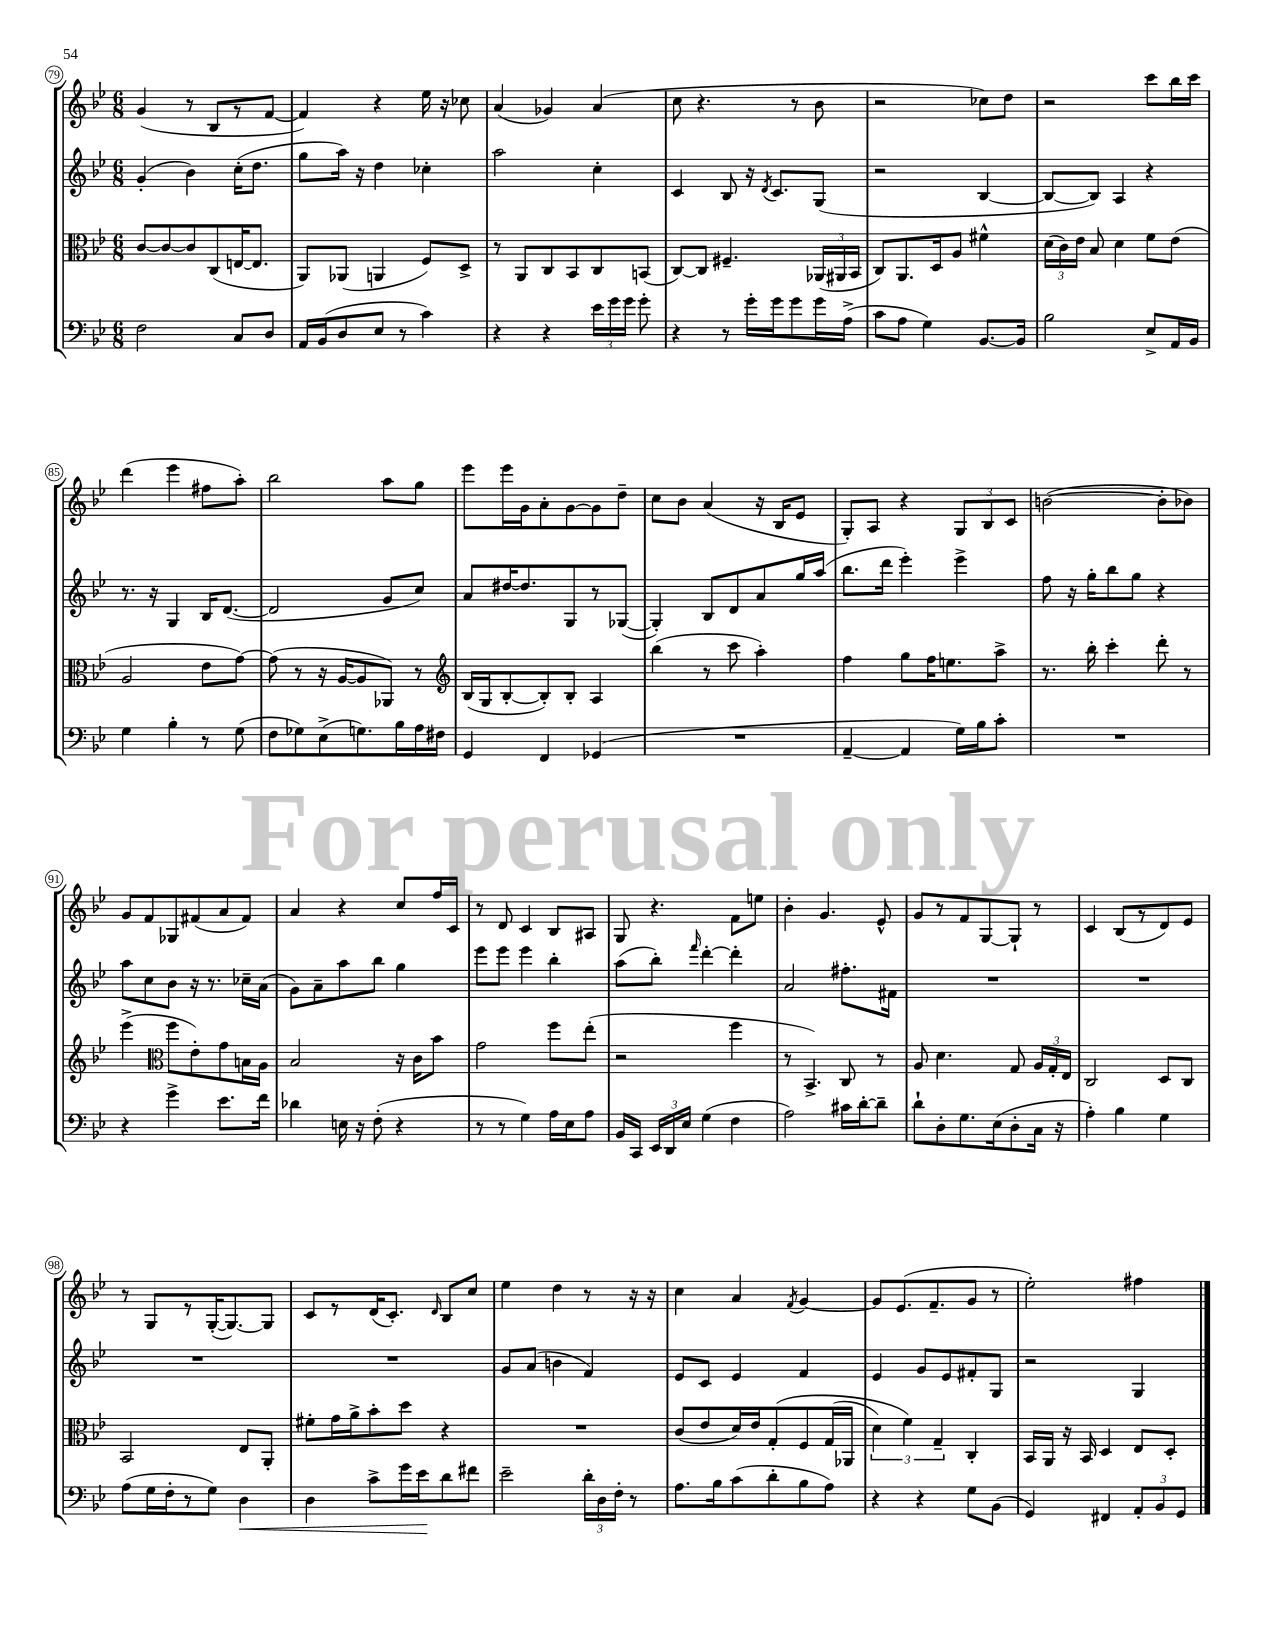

**kern	**dynam	**kern	**kern	**kern
*part4	*part4	*part3	*part2	*part1
*staff4	*staff4	*staff3	*staff2	*staff1
*clefF4	*	*clefC3	*clefG2	*clefG2
*k[b-e-]	*	*k[b-e-]	*k[b-e-]	*k[b-e-]
*M6/8	*	*M6/8	*M6/8	*M6/8
=79	=79	=79	=79	=79
2F\	.	[8c/L	(4g'/	(4g/
.	.	8c/_	.	.
.	.	8c/]	4b-\)	8r
.	.	(8C/	.	8B-/L
8C/L	.	[16En/K	(16cc'\KL	8r
.	.	8.E/J]	8.dd\J	.
8D/J	.	.	.	[8f/J
=80	=80	=80	=80	=80
16AA/LL	.	8AA/L)	8gg\L	4f/])
(16BB-/J	.	.	.	.
8D/	.	(8AA-X/J	16aa\Jk)	.
.	.	.	16r	.
8E-/J	.	4AAn/	4dd\	4r
8r	.	.	.	.
4c\)	.	8F/L)	4cc-X'\	16ee-\
.	.	.	.	16r
.	.	8D^/J	.	8cc-X\
=81	=81	=81	=81	=81
4r	.	8r	2aa\	(4a/
.	.	8AA/L	.	.
4r	.	8C/	.	4g-X/)
.	.	8BB-/	.	.
24e-\LL	.	8C/	4cc'\	(4a/
24g\	.	.	.	.
24g\JJ	.	.	.	.
8g'\	.	(8BBn/J	.	.
=82	=82	=82	=82	=82
4r	.	[8C/L)	4c/	8cc\
.	.	8C/J]	.	4.r
8r	.	4.F#X~/	8B-/	.
16g'\LL	.	.	16r	.
.	.	.	8qd/	.
16g\J	.	.	8.c/L	.
8g\	.	.	.	8r
16g\L	.	(24AA-X/LL	(8G/J	8b-\
.	.	24AA#X/	.	.
(16A^\JJ	.	.	.	.
.	.	24BB-/JJ	.	.
=83	=83	=83	=83	=83
8c\L	.	8C/L)	2r	2r
8A\J	.	8.AA/	.	.
4G\)	.	.	.	.
.	.	16D/k	.	.
.	.	8A/J	.	.
[8.BB-/L	.	4f#X^^\	[4B-/	8cc-X\L)
.	.	.	.	8dd\J
16BB-/Jk]	.	.	.	.
=84	=84	=84	=84	=84
2B-\	.	(24d\LL	8B-/L_	2r
.	.	24c\)	.	.
.	.	24e-\JJ	.	.
.	.	8B-/	8B-/J])	.
.	.	4d\	4A/	.
8E-^/L	.	8f\L	4r	8ccc\L
16AA/L	.	(8e-\J	.	16bb-\L
16BB-/JJ	.	.	.	16ccc\JJ
!!LO:LB:g=z
=85	=85	=85	=85	=85
4G\	.	2A/	8.r	(4ddd\
.	.	.	16r	.
4B-'\	.	.	4G/	4eee-\
8r	.	8e-\L	16B-/KL	8ff#X\L
.	.	.	([8.d/J	.
(8G\	.	[8g\J)	.	8aa'\J)
=86	=86	=86	=86	=86
8F\L	.	(8g\]	2d/]	2bb-\
8G-X\)	.	8r	.	.
(8E-^\	.	16r	.	.
.	.	[16A/KL	.	.
8.Gn\)	.	8A/]	.	.
.	.	8AA-X/J)	8g/L	8aa\L
16B-\L	.	.	.	.
16A\	.	8r	8cc/J)	8gg\J
16F#X\JJ	.	.	.	.
=87	=87	=87	=87	=87
*	*	*clefG2	*	*
4GG/	.	(16B-/LL	8a/L	8eee-\L
.	.	16G/J	.	.
.	.	[8B-'/	[16dd#X/K	16eee-\L
.	.	.	8.dd#/]	16g\J
4FF/	.	8B-'/])	.	8a'\
.	.	8B-'/J	8G/	[8g\
(4GG-X/	.	4A/	8r	8g\]
.	.	.	([8G-X/J	8dd~\J
=88	=88	=88	=88	=88
2.r	.	(4bb-\	4G-'/])	8cc\L
.	.	.	.	8b-\J
.	.	8r	8B-/L	(4a/
.	.	8ccc\	8d/	.
.	.	4aa'\)	8a/	16r
.	.	.	.	16B-/KL
.	.	.	16gg/L	8e-/J
.	.	.	(16aa/JJ	.
=89	=89	=89	=89	=89
[4AA~/	.	4ff\	8.bb-\L	8G'/L)
.	.	.	.	8A/J
.	.	.	16ddd\Jk	.
4AA/]	.	8gg\L	4eee-'\)	4r
.	.	16ff\K	.	.
.	.	8.een\	.	.
16G\LL)	.	.	4eee-^\	12G/L
16B-\J	.	.	.	.
.	.	.	.	12B-/
8c'\J	.	8aa^\J	.	.
.	.	.	.	12c/J
=90	=90	=90	=90	=90
2.r	.	8.r	8ff\	([2bn\
.	.	.	16r	.
.	.	16bb-'\	16gg'\KL	.
.	.	4ccc'\	8bb-\	.
.	.	.	8gg\J	.
.	.	8ddd'\	4r	8b'\L]
.	.	8r	.	8b-X\J)
!!LO:LB:g=z
=91	=91	=91	=91	=91
4r	.	(4eee-^\	8aa\L	8g/L
.	.	.	8cc\	8f/
*	*	*clefC3	*	*
4g^\	.	8ff\L	8b-\J	8G-X/
.	.	8e-'\)	16r	(8f#X/
.	.	.	8.r	.
8.e-\L	.	8g\	.	8a/
.	.	16Bn\L	16cc-X~\LL	8f#/J)
16f\Jk	.	16A\JJ	(16a\JJ	.
=92	=92	=92	=92	=92
4d-X\	.	2B-/	8g\L)	4a/
.	.	.	8a~\	.
16En\	.	.	8aa\	4r
16r	.	.	.	.
(8F'\	.	.	8bb-\J	.
4r	.	16r	4gg\	8cc/L
.	.	16c\KL	.	.
.	.	8b-\J	.	16ff/L
.	.	.	.	16c/JJ
=93	=93	=93	=93	=93
8r	.	2g\	8eee-\L	8r
8r	.	.	8eee-\J	8d/
4G\)	.	.	4eee-\	4c/
16A\LL	.	8ff\L	4bb-'\	8B-/L
16E-\J	.	.	.	.
8A\J	.	(8ee-'\J	.	8A#X/J
=94	=94	=94	=94	=94
16BB-/LL	.	2r	(8aa\L	8G/
16CC/JJ	.	.	.	.
24EE-/LL	.	.	8bb-'\J)	4.r
24DD/	.	.	.	.
24E-/JJ	.	.	.	.
.	.	.	16qqfff/	.
(4G\	.	.	[4ddd'\	.
4F\	.	4ff\	4ddd'\]	8f\L
.	.	.	.	8een\J
=95	=95	=95	=95	=95
2A\)	.	8r	2a/	4b-'\
.	.	4.BB-^/)	.	.
.	.	.	.	4.g/
16c#X\LL	.	8C/	8.ff#X'\L	.
[16d'\J	.	.	.	.
8d~\J]	.	8r	.	8e-^^/
.	.	.	16f#X\Jk	.
=96	=96	=96	=96	=96
8d`\L	.	8A/	2.r	8g/L
8D'\	.	4.d\	.	8r
8.G\	.	.	.	8f/
.	.	.	.	[8G/
(16E-\k	.	.	.	.
8D'\	.	8G/	.	8G`/J]
16C\Jk	.	24A/LL	.	8r
.	.	24G'/	.	.
16r	.	.	.	.
.	.	24E-/JJ	.	.
=97	=97	=97	=97	=97
4A'\)	.	2C/	2.r	4c/
4B-\	.	.	.	(8B-/L
.	.	.	.	8r
4G\	.	8D/L	.	8d/)
.	.	8C/J	.	8e-/J
!!LO:LB:g=z
=98	=98	=98	=98	=98
(8A\L	.	2BB-/	2.r	8r
16G\L	.	.	.	8G/L
16F'\J	.	.	.	.
8r	.	.	.	8r
8G\J)	.	.	.	([16G'/K
.	.	.	.	8.G/_)
!	!LO:HP:b	!	!	!
4D\	<	8E-/L	.	.
.	.	8AA'/J	.	8G/J]
=99	=99	=99	=99	=99
4D\	.	8f#X'\L	2.r	8c/L
.	.	16g\L	.	8r
.	.	16a^\J	.	.
8c^\L	.	8b-'\	.	(16d/K
.	.	.	.	8.c'/J)
16g\L	.	8dd\J	.	.
16e-\J	.	.	.	.
.	.	.	.	16qqd/
8d\	[	4r	.	8B-/L
8f#X\J	.	.	.	8cc/J
=100	=100	=100	=100	=100
2e-~\	.	2.r	8g/L	4ee-\
.	.	.	(8a/J	.
.	.	.	4bn\	4dd\
24d'\LL	.	.	4f/)	8r
24D\	.	.	.	.
24F'\JJ	.	.	.	.
8r	.	.	.	16r
.	.	.	.	16r
=101	=101	=101	=101	=101
8.A\L	.	(8c/L	8e-/L	4cc\
.	.	8e-/	8c/J	.
16B-\k	.	.	.	.
(8c\	.	16d/L)	4e-/	4a/
.	.	16e-/J	.	.
8d'\	.	(8G'/	.	.
.	.	.	.	8qf/
8B-\	.	8F/	4f/	[4g/
8A\J)	.	(16G/L	.	.
.	.	16AA-X/JJ	.	.
=102	=102	=102	=102	=102
4r	.	6d\)	4e-/	8g/L]
.	.	.	.	(8.e-/
.	.	6f\)	.	.
4r	.	.	8g/L	.
.	.	.	.	8.f~/
.	.	6G~/	.	.
.	.	.	8e-/	.
8G\L	.	4C'/	8f#X'/	8g/J
(8BB-\J	.	.	8G/J	8r
=103	=103	=103	=103	=103
4GG/)	.	16BB-/LL	2r	2ee-'\)
.	.	16AA/JJ	.	.
.	.	16r	.	.
.	.	16BB-/	.	.
4FF#X/	.	4D/	.	.
12AA'/L	.	8E-/L	4G/	4ff#X\
12BB-/	.	.	.	.
.	.	8D'/J	.	.
12GG/J	.	.	.	.
==	==	==	==	==
*-	*-	*-	*-	*-
